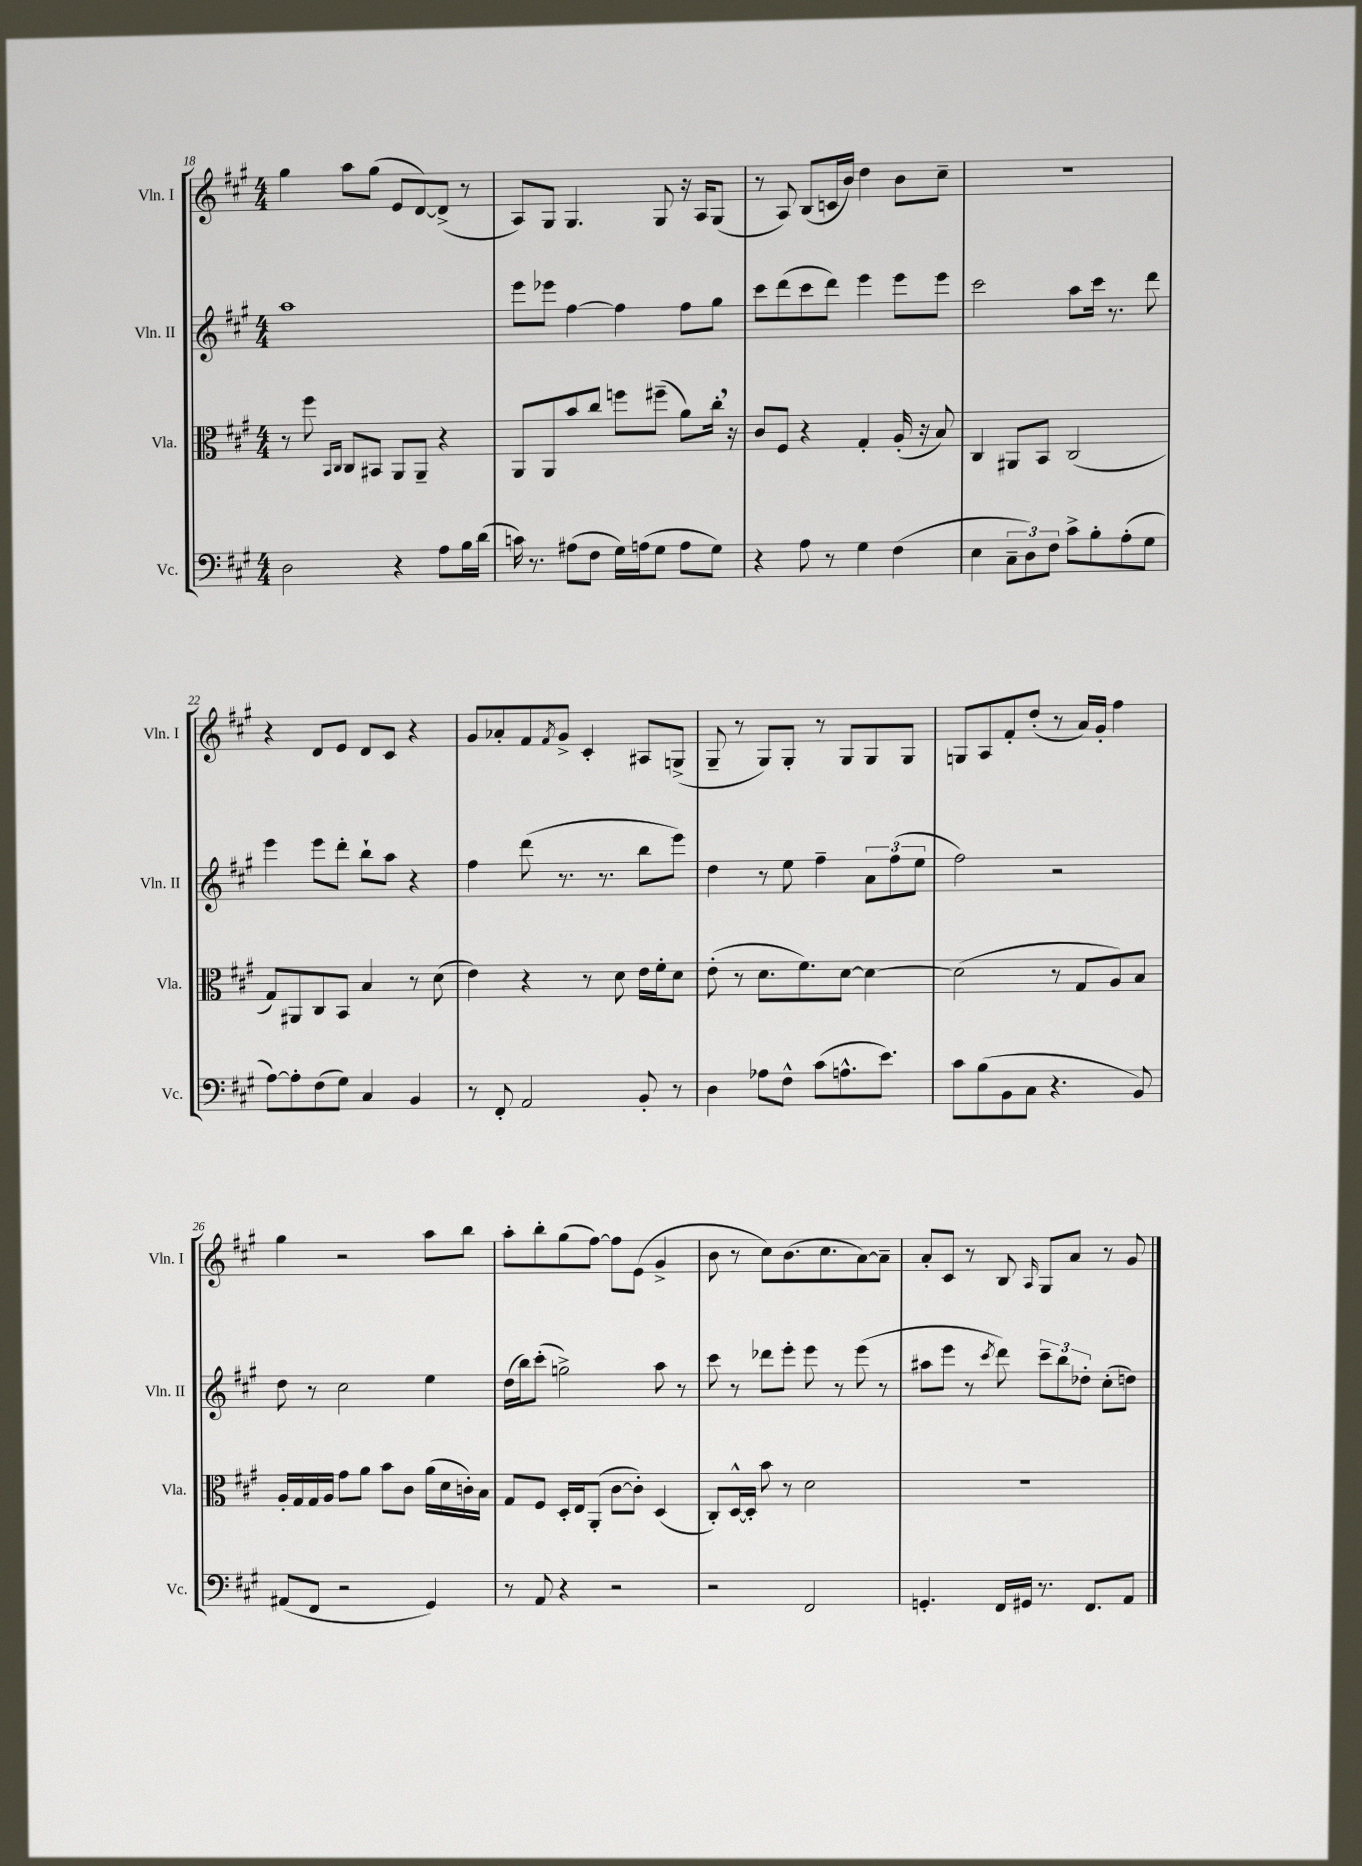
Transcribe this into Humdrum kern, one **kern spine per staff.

**kern	**kern	**kern	**kern
*part4	*part3	*part2	*part1
*staff4	*staff3	*staff2	*staff1
*I"Vc.	*I"Vla.	*I"Vln. II	*I"Vln. I
*I'Vc.	*I'Vla.	*I'Vln. II	*I'Vln. I
*clefF4	*clefC3	*clefG2	*clefG2
*k[f#c#g#]	*k[f#c#g#]	*k[f#c#g#]	*k[f#c#g#]
*M4/4	*M4/4	*M4/4	*M4/4
=18	=18	=18	=18
2D\	8r	1aa	4gg#\
.	8ff#\	.	.
.	16qqBB/LL	.	.
.	16qqC#/JJ	.	.
.	8C#/L	.	8aa\L
.	8BB#X/J	.	(8gg#\J
4r	8AA/L	.	8e/L
.	8AA~/J	.	[8d/)
8A\L	4r	.	(8d^/J]
16B\L	.	.	8r
(16d\JJ	.	.	.
=19	=19	=19	=19
16cn\)	8AA/L	8eee\L	8A/L)
8.r	.	.	.
.	8AA/	8eee-X\J	8G#/J
(8A#X\L	8b/	[4ff#\	4.G#/
8F#\J	8cc#/J	.	.
16G#\LL)	8ffn\L	4ff#\]	.
(16An\J	.	.	.
8G#\J	(8ff#X~\J	.	8G#/
8A\L	8a\L)	8ff#\L	16r
.	.	.	16A/KL
8G#\J)	16cc#',\Jk	8gg#\J	(8G#/J
.	16r	.	.
=20	=20	=20	=20
4r	8c#/L	8ccc#\L	8r
.	8F#/J	(8ddd\	8A/)
8A\	4r	8ccc#\	(8B/L
8r	.	8ddd\J)	16cn/L
.	.	.	16b/JJ)
4G#\	4G#'/	4eee\	4dd\
(4F#\	(16A'/	8eee\L	8b\L
.	16r	.	.
.	8B/)	8eee\J	8cc#~\J
=21	=21	=21	=21
4E\	4C#/	2ccc#\	1r
12C#~\L	8AA#X/L	.	.
12D\)	.	.	.
.	8BB/J	.	.
12F#\J	.	.	.
8c#^\L	(2C#/	8aa\L	.
8B'\	.	16ccc#\Jk	.
.	.	8.r	.
(8A'\	.	.	.
8G#\J	.	8ddd\	.
!!LO:LB:g=z
=22	=22	=22	=22
[8A\L)	8G#/L)	4eee\	4r
8A'\]	8AA#X/	.	.
(8F#\	8C#/	8eee\L	8d/L
8G#\J)	8BB/J	8ddd'\J	8e/J
4C#/	4B/	8bb`\L	8d/L
.	.	8aa\J	8c#/J
4BB/	8r	4r	4r
.	(8d\	.	.
=23	=23	=23	=23
8r	4e\)	4ff#\	8g#/L
8FF#'/	.	.	8a-X'/
2AA/	4r	(8ddd\	8f#/
.	.	.	8qf#/
.	.	8.r	8g#^/J
.	8r	.	4c#'/
.	.	8.r	.
.	8d\	.	.
8BB'/	16e\LL	8bb\L	8A#X/L
.	16f#'\J	.	.
8r	8d\J	8eee\J)	(8Gn^/J
=24	=24	=24	=24
4D\	(8e'\	4dd\	8G#~/
.	8r	.	8r
8A-X\L	8.d\L	8r	8G#/L)
8F#^^\J	.	8ee\	8G#'/J
.	8.f#\)	.	.
(8c#\L	.	4ff#~\	8r
8.An^^\	[8d\J	.	8G#/L
.	4d\_	12a\L	8G#/
8.e\J)	.	.	.
.	.	(12ff#\	.
.	.	.	8G#/J
.	.	12ee\J	.
=25	=25	=25	=25
8c#\L	(2d\]	2ff#\)	8Gn/L
(8B\	.	.	8A/
8BB\	.	.	8f#'/
8C#\J	.	.	(8dd'/J
4.r	8r	2r	8r
.	8G#/L	.	16a/LL)
.	.	.	16g#'/JJ
.	8A/)	.	4ff#\
8BB/)	8B/J	.	.
!!LO:LB:g=z
=26	=26	=26	=26
(8AA#X/L	16A'/LL	8dd\	4gg#\
.	16G#/	.	.
8FF#/J	16G#/	8r	.
.	16A/JJ	.	.
2r	8g#\L	2cc#\	2r
.	8a\J	.	.
.	8b\L	.	.
.	8c#\J	.	.
4GG#/)	(16a\LL	4ee\	8aa\L
.	16d\	.	.
.	16cn'\)	.	8bb\J
.	16B\JJ	.	.
=27	=27	=27	=27
8r	8G#/L	(16dd\LL	8aa'\L
.	.	16bb\J)	.
8AA/	8F#/J	(8ccc#'\J	8bb'\
4r	16D'/LL	2ggn^\)	(8gg#\
.	16E/J	.	.
.	(8AA'/J	.	[8ff#\J)
2r	[8c#\L	.	8ff#\L]
.	8c#'\J])	.	(8e\J
.	(4D/	8aa\	4g#^/
.	.	8r	.
=28	=28	=28	=28
2r	8C#'/L)	8ccc#\	8b\
.	[16D^^/L	8r	8r
.	16D'/JJ]	.	.
.	8b\	8ddd-X\L	8cc#\L)
.	8r	8eee'\J	(8.b\
2FF#/	2d\	8eee\	.
.	.	.	8.cc#\
.	.	8r	.
.	.	(8eee\	[8a\)
.	.	8r	8a~\J]
=29	=29	=29	=29
4.GGn'/	1r	8aa#X\L	8a'/L
.	.	8eee\J	8c#/J
.	.	8r	8r
.	.	8qccc#/	.
16FF#/LL	.	8ddd\)	8B/
16GG#X/JJ	.	.	.
.	.	.	16qqA/
8.r	.	12ccc#~\L	8G#/L
.	.	12bb\	.
.	.	.	8a/J
.	.	12dd-X'\J	.
8.FF#/L	.	.	.
.	.	(8cc#'\L	8r
8AA/J	.	8ddn\J)	8g#/
==	==	==	==
*-	*-	*-	*-
